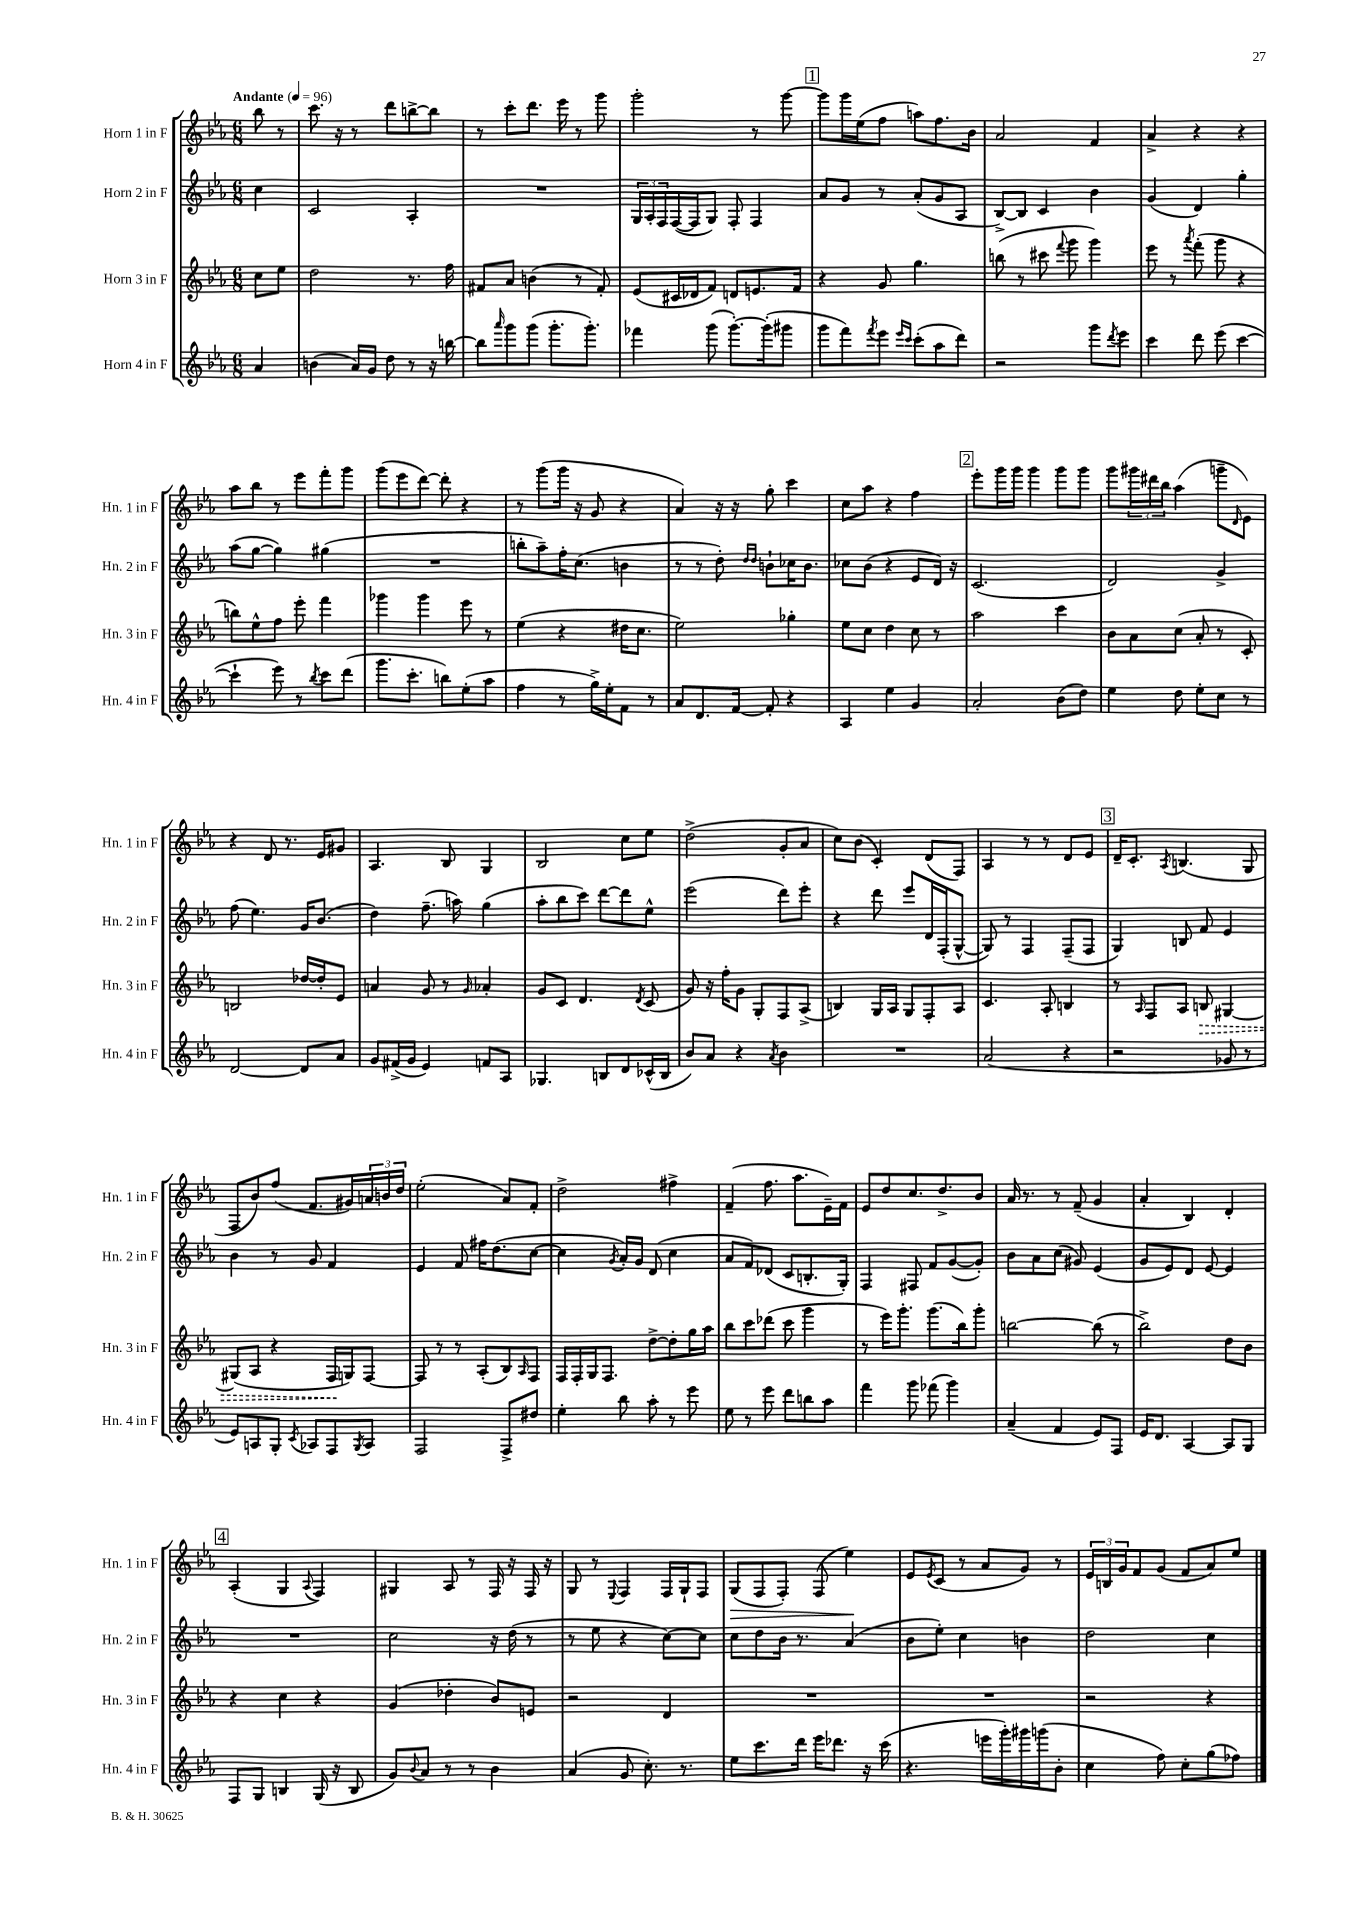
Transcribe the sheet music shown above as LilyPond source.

<<
\new StaffGroup <<
\new Staff = "s0" \with { instrumentName = "Horn 1 in F" shortInstrumentName = "Hn. 1 in F" } {
    \clef treble \key ees \major \numericTimeSignature \time 6/8 \partial 4 \tempo "Andante" 4 = 96
    bes''8 r8 |
    c'''8. r16 r8 d'''8 b''8~-> b''8 |
    r8 c'''8-. d'''8. ees'''16 r8 g'''8 |
    g'''2-. r8 g'''8~ |
    \mark \markup { \box "1" } g'''8 g'''16 ees''16( f''8 a''8) f''8. bes'16 |
    aes'2 f'4 |
    aes'4-> r4 r4 |
    aes''8 bes''8 r8 ees'''8 f'''8-. g'''8 |
    g'''8( ees'''8 d'''8~) d'''8-. r4 |
    r8 g'''8( g'''16 r16 g'8 r4 |
    aes'4) r16 r16 g''8-. c'''4 |
    c''8 aes''8 r4 f''4 |
    \mark \markup { \box "2" } ees'''8-. g'''16 g'''16 g'''4 g'''8 g'''8 |
    g'''8 \tuplet 3/2 { gis'''16 dis'''16 bes''16 } aes''4( g'''8-- \grace { d'16 } ees'8) |
    r4 d'8 r8. ees'16 gis'8 |
    aes4. bes8 g4 |
    bes2 c''8 ees''8 |
    d''2->( g'8-. aes'8 |
    c''8) bes'8( c'4-.) d'8( f8) |
    aes4 r8 r8 d'8 ees'8 |
    \mark \markup { \box "3" } d'16-- c'8.-. \acciaccatura { aes8 } b4.( g8 |
    f8 bes'8) f''8( f'8. gis'16) \tuplet 3/2 { a'16 b'16 d''16 } |
    ees''2-.( aes'8) f'8-. |
    d''2-> fis''4-> |
    f'4--( f''8. aes''8. ees'16--) f'16 |
    ees'8 d''8 c''8. d''8.-> bes'8 |
    aes'16 r8. r8 f'8--( g'4 |
    aes'4-. bes4) d'4-. |
    \mark \markup { \box "4" } aes4-.( g4 \appoggiatura { aes8 } f4) |
    gis4 aes8 r8 f16 r16 f16 r16 |
    g8 r8 \appoggiatura { ees8 } f4 f16 g16-! f8 |
    g8\>( f8 f8-.) f8( ees''4\!) |
    ees'8 \acciaccatura { ees'8 } c'8( r8 aes'8 g'8) r8 |
    \tuplet 3/2 { ees'16 b16 g'16 } f'8 g'8( f'8 aes'8) ees''8 \bar "|." |
}
\new Staff = "s1" \with { instrumentName = "Horn 2 in F" shortInstrumentName = "Hn. 2 in F" } {
    \clef treble \key ees \major \numericTimeSignature \time 6/8 \partial 4
    c''4 |
    c'2 aes4-. |
    R2. |
    \tuplet 3/2 { g16 aes16-. f16 } f16~( f16 g8) f8-. f4 |
    \mark \markup { \box "1" } aes'8 g'8 r8 aes'8-.( g'8 aes8 |
    bes8~->) bes8 c'4 bes'4 |
    g'4( d'4) g''4-. |
    aes''8( g''8~ g''4) gis''4( |
    R2. |
    b''8-. aes''8--) f''16-. c''8.( b'4 |
    r8 r8 d''8-.) \grace { d''16 d''16 } b'8-! ces''16 b'8. |
    ces''8 bes'8( r4 ees'8 d'16) r16 |
    \mark \markup { \box "2" } c'2.( |
    d'2) g'4-> |
    f''8( ees''4.) g'16 bes'8.( |
    d''4) f''8.--( a''16) g''4( |
    aes''8-. bes''8 c'''8) d'''8~ d'''8 ees''8-^ |
    ees'''2( d'''8) ees'''8-. |
    r4 d'''8 ees'''8 d'16 f16-.( g8~-^ |
    g8) r8 f4 f8--( f8 |
    \mark \markup { \box "3" } g4) b8 f'8 ees'4 |
    bes'4 r8 g'8 f'4 |
    ees'4 f'8 fis''16 d''8.( c''8~ |
    c''4 \acciaccatura { g'8 } aes'16-.) g'16 d'8( c''4 |
    aes'8 f'8) des'8( c'8 b8.-. g16-.) |
    f4 fis8 f'8 g'8~( g'8-.) |
    bes'8 aes'8 c''8( gis'8) ees'4( |
    g'8 ees'8) d'8 ees'8~ ees'4 |
    \mark \markup { \box "4" } R2. |
    c''2 r16 d''16( r8 |
    r8 ees''8 r4 c''8~) c''8 |
    c''8 d''8 bes'16 r8. aes'4( |
    bes'8 ees''8-.) c''4 b'4 |
    d''2 c''4 \bar "|." |
}
\new Staff = "s2" \with { instrumentName = "Horn 3 in F" shortInstrumentName = "Hn. 3 in F" } {
    \clef treble \key ees \major \numericTimeSignature \time 6/8 \partial 4
    c''8 ees''8 |
    d''2 r8. f''16 |
    fis'8 aes'8 b'4( r8 fis'8-.) |
    ees'8( cis'16 des'16 f'8) d'8 e'8. f'16 |
    \mark \markup { \box "1" } r4 g'8 g''4. |
    b''8( r8 cis'''8 \appoggiatura { f'''8 } g'''8 g'''4) |
    ees'''8 r8 \acciaccatura { aes'''8 } f'''8-.( g'''8 r4 |
    b''8) ees''8-^ f''8 ees'''8-. f'''4 |
    ges'''4 ges'''4 ees'''8 r8 |
    ees''4( r4 dis''16 c''8. |
    ees''2) ges''4-. |
    ees''8 c''8 d''4 c''8 r8 |
    \mark \markup { \box "2" } aes''2 c'''4 |
    bes'8 aes'8 c''8( aes'8-. r8 c'8-.) |
    b2 des''16~ des''16-. ees'8 |
    a'4 g'8 r8 \grace { g'16 } aes'4-. |
    g'8 c'8 d'4. \acciaccatura { d'8 } c'8( |
    g'8) r16 f''16-. g'8 g8-. f8 aes8->( |
    b4) g16 aes16 g8 f8-. aes8 |
    c'4. aes8-. b4 |
    \mark \markup { \box "3" } r8 \grace { aes16 } f8 aes8 \once \override Hairpin.style = #'dashed-line b8\> gis4~ |
    gis8( aes8 r4 f16\! g16) f8~ |
    f8 r8 r8 aes8-.( bes8) \grace { aes16 } f8 |
    f16 f16-. g16 f8. d''8~-> d''8-. g''16 aes''16 |
    bes''8 c'''8 des'''8( c'''8 g'''4 |
    r8 ees'''16) g'''8.-. g'''8.( bes''16) g'''8-. |
    b''2~ b''8( r8 |
    bes''2->) d''8 bes'8 |
    \mark \markup { \box "4" } r4 c''4 r4 |
    g'4( des''4-. bes'8) e'8 |
    r2 d'4 |
    R2. |
    R2. |
    r2 r4 \bar "|." |
}
\new Staff = "s3" \with { instrumentName = "Horn 4 in F" shortInstrumentName = "Hn. 4 in F" } {
    \clef treble \key ees \major \numericTimeSignature \time 6/8 \partial 4
    aes'4 |
    b'4( aes'16) g'16 d''8 r8 r16 b''16~ |
    b''8 \grace { aes'''16 } g'''8 g'''8( g'''8.-. g'''8.-.) |
    fes'''4 g'''8( g'''8.~-.) g'''16-.( gis'''8 |
    \mark \markup { \box "1" } g'''8 f'''8) \acciaccatura { f'''8 } ees'''8 \grace { ees'''16 c'''16 } c'''8-.( aes''8 d'''8) |
    r2 g'''8 \acciaccatura { d'''8 } ees'''8 |
    c'''4 d'''8 ees'''8( c'''4~ |
    c'''4-! ees'''8) r8 \acciaccatura { bes''8 } c'''8 d'''8( |
    g'''8. c'''8.-. b''8) ees''8-.( aes''8 |
    f''4 r8 g''16->) ees''16-. f'8 r8 |
    aes'8 d'8. f'16~ f'8-. r4 |
    aes4 ees''4 g'4 |
    \mark \markup { \box "2" } aes'2-. bes'8( d''8) |
    ees''4 d''8 ees''8-. c''8 r8 |
    d'2~ d'8 aes'8 |
    g'8 fis'16->( g'16 ees'4) f'8 aes8 |
    ges4. b8 d'8 ces'16-^( b16 |
    bes'8) aes'8 r4 \acciaccatura { aes'8 } bes'4 |
    R2. |
    aes'2( r4 |
    \mark \markup { \box "3" } r2 ges'8 r8 |
    ees'8) a8 g8-. \acciaccatura { c'8 } aes8 f8 \acciaccatura { g8 } aes8 |
    f2 f8-> dis''8 |
    ees''4-. bes''8 aes''8-. r8 ees'''8 |
    ees''8 r8 ees'''8 d'''8 b''8 aes''8 |
    f'''4 g'''8 fes'''8( g'''4) |
    aes'4--( f'4 ees'8) f8 |
    ees'16 d'8. aes4~ aes8 g8 |
    \mark \markup { \box "4" } f8 g8 b4 g16( r16 b8 |
    g'8) \appoggiatura { bes'8 } aes'8 r8 r8 bes'4 |
    aes'4( g'8 c''8.-.) r8. |
    ees''8 c'''8. d'''16 ees'''16 des'''8. r16 c'''16( |
    r4. e'''16 g'''16-.) gis'''16 g'''16( bes'8-. |
    c''4 f''8) c''8-. g''8( fes''8) \bar "|." |
}
>>
>>
\layout { \context { \Score \remove "Bar_number_engraver" } }
